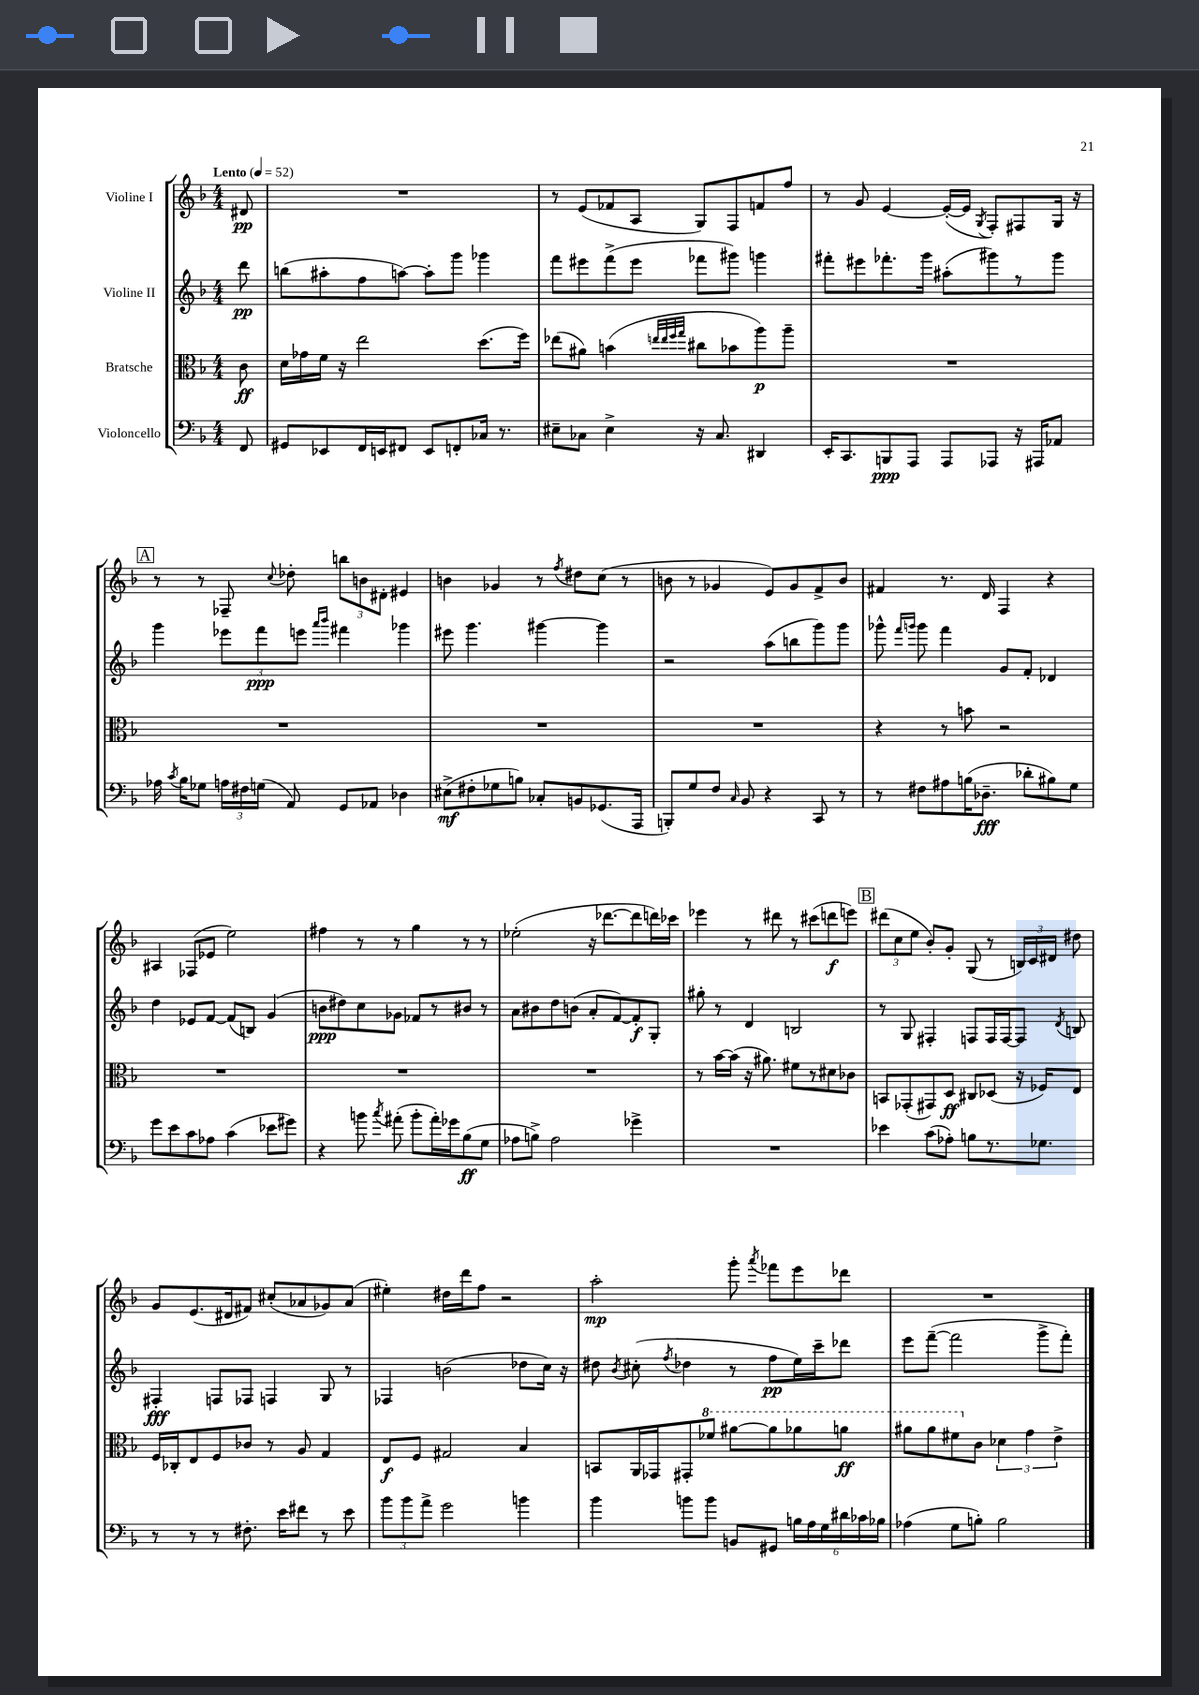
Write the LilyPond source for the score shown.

<<
\new StaffGroup <<
\new Staff = "s0" \with { instrumentName = "Violine I" } {
    \clef treble \key f \major \numericTimeSignature \time 4/4 \partial 8 \tempo "Lento" 4 = 52
    \autoBeamOff dis'8\pp |
    R1 |
    r8 e'8[( fes'8 a8] g8[) f8 f'8 f''8] |
    r8 g'8 e'4~ e'16[~-.( e'16] \acciaccatura { g8 } f8[-.) fis8 g16] r16 |
    \mark \markup { \box "A" } r8 r8 fes8-- \appoggiatura { c''8 } des''8-. \tuplet 3/2 { b''8[ b'8 dis'8]-. } eis'4 |
    b'4 ges'4 r8 \acciaccatura { f''8 } dis''8[ c''8]( r8 |
    b'8 r8 ges'4 e'8[) ges'8 f'8-> b'8] |
    fis'4 r8. d'16 f4 r4 |
    ais4 fes8[( ees'8] e''2) |
    fis''4 r8 r8 g''4 r8 r8 |
    ees''2-.( r16 des'''8.[~ des'''8 d'''16) ces'''16] |
    ees'''4 r8 dis'''8 r8 cis'''8[( d'''8\f e'''8]) |
    \mark \markup { \box "B" } \tuplet 3/2 { dis'''8[( c''8 e''8] } bes'8[-.) g'8]-. g8( r8 \tuplet 3/2 { b16[) c'16 dis'16] } dis''8 |
    g'8[ e'8.( dis'16 fis'8]) cis''8[-.( aes'8 ges'8) aes'8]( |
    eis''4-.) dis''16[ d'''16 f''8] r2 |
    a''2-.\mp g'''8-. \acciaccatura { a'''8 } fes'''8[ e'''8 des'''8] |
    R1 \bar "|." |
}
\new Staff = "s1" \with { instrumentName = "Violine II" } {
    \clef treble \key f \major \numericTimeSignature \time 4/4 \partial 8
    \autoBeamOff d'''8\pp |
    b''8[( ais''8-. f''8 a''8]~) a''8[-. g'''8] ges'''4 |
    f'''8[ eis'''8 f'''8->( eis'''8] fes'''8[ gis'''8]) g'''4 |
    fis'''8[-. eis'''8 fes'''8.-. g'''16] ais''8[-.( gis'''8) r8 gis'''8] |
    \mark \markup { \box "A" } g'''4 \tuplet 3/2 { ees'''8[ f'''8\ppp e'''8] } \grace { a'''16[ bes'''16] } fis'''4 ges'''4 |
    eis'''8 g'''4. gis'''4~ gis'''4 |
    r2 a''8[( b''8 g'''8) g'''8] |
    ges'''8-^ \grace { f'''16[ g'''16] } g'''8 f'''4 g'8[ f'8]-. des'4 |
    d''4 ees'8[ f'8]~ f'8[( b8]) g'4( |
    b'8[\ppp dis''8) c''8 ges'8] fes'8[ r8 bis'8] r8 |
    a'8[ bis'8 d''8 b'8]( a'8[-. f'8~) f'8-.\f g8]-. |
    gis''8-. r8 d'4 b2 |
    \mark \markup { \box "B" } r8 g8 fis4-. f8[ f16 f16~ f8] \acciaccatura { d'8 } b8 |
    fis4-.\fff f8[ fes8] f4 g8 r8 |
    fes4 b'2( des''8[ c''16]) r16 |
    dis''8 \acciaccatura { bes'8 } cis''8-.( \acciaccatura { f''8 } des''4 r8 f''8[\pp e''16) c'''16-- des'''8] |
    e'''8[ f'''8]~--( f'''2 g'''8[-> f'''8]-.) \bar "|." |
}
\new Staff = "s2" \with { instrumentName = "Bratsche" } {
    \clef alto \key f \major \numericTimeSignature \time 4/4 \partial 8
    \autoBeamOff c'8\ff |
    d'16[ ges'16 f'16] r16 e''2 d''8.[( f''16]) |
    ees''8[( ais'8]) b'4( \grace { e''32[ e''32 f''32 g''32] } cis''8[ bes'8 a''8\p) a''8]-- |
    R1 |
    \mark \markup { \box "A" } R1 |
    R1 |
    R1 |
    r4 r8 b'8 r2 |
    R1 |
    R1 |
    R1 |
    r8 bes'16[~ bes'16]( r16 ais'8.) fis'8[ r8 dis'8 ces'8] |
    \mark \markup { \box "B" } b,8[ ges,8-.( gis,8) d8]\ff cis8[ des8]( r16 fes16[) e8] |
    f16[ ces16-. e8 f8 ces'8] r8 a8 g4 |
    e8[\f f8] gis2 bes4 |
    b,8[ a,16 ges,16 gis,8-. \ottava #1 fes''8] ais''8[~ ais''8 aes''8 a''8]\ff |
    ais''8[ ais''8 fis''8 \ottava #0 c'8] \tuplet 3/2 { des'4 g'4 e'4-> } \bar "|." |
}
\new Staff = "s3" \with { instrumentName = "Violoncello" } {
    \clef bass \key f \major \numericTimeSignature \time 4/4 \partial 8
    \autoBeamOff f,8 |
    gis,8[ ees,8 f,16 e,16 fis,8] e,8[ f,8-. ces16] r8. |
    eis8[-- ces8] eis4-> r16 ces8. dis,4 |
    e,16[-. c,8. b,,8\ppp a,,8] a,,8[ aes,,8] r16 ais,,16[ aes,8] |
    \mark \markup { \box "A" } aes16 \acciaccatura { c'8 } bes16[ ges8] \tuplet 3/2 { a16[ fis16 g16]( } a,8) g,8[ aes,8] des4 |
    eis8[->\mf( fis8-. ges8 b8]) ces8[-. b,8 ges,8.( a,,16] |
    b,,8[-.) g8 f8] \grace { c16 } bes,8 r4 c,8 r8 |
    r8 fis8[ ais8 b16( des8.]--\fff des'8[-. bis8) g8] |
    g'8[ e'8 c'8 aes8] c'4( ees'8[ gis'8]) |
    r4 b'8 \acciaccatura { c''8 } ais'8-.( b'8[-. ais'16-.) ges'16 bes8\ff( g8] |
    aes8[ b8]->) aes2 ges'4-> |
    R1 |
    \mark \markup { \box "B" } ees'4 c'8[( aes8]-.) b8[ r8. ges8.] |
    r8 r8 r8 fis8.-. e'16[ fis'8] r8 e'8 |
    \tuplet 3/2 { bes'8[ bes'8 a'8]-> } g'2 b'4 |
    bes'4 b'8[ b'8] b,8[ gis,8] \tuplet 6/4 { b16[ a16 g16 dis'16 ces'16 bes16] } |
    aes4( g8[ b8]-.) b2 \bar "|." |
}
>>
>>
\layout { \context { \Score \remove "Bar_number_engraver" } }
